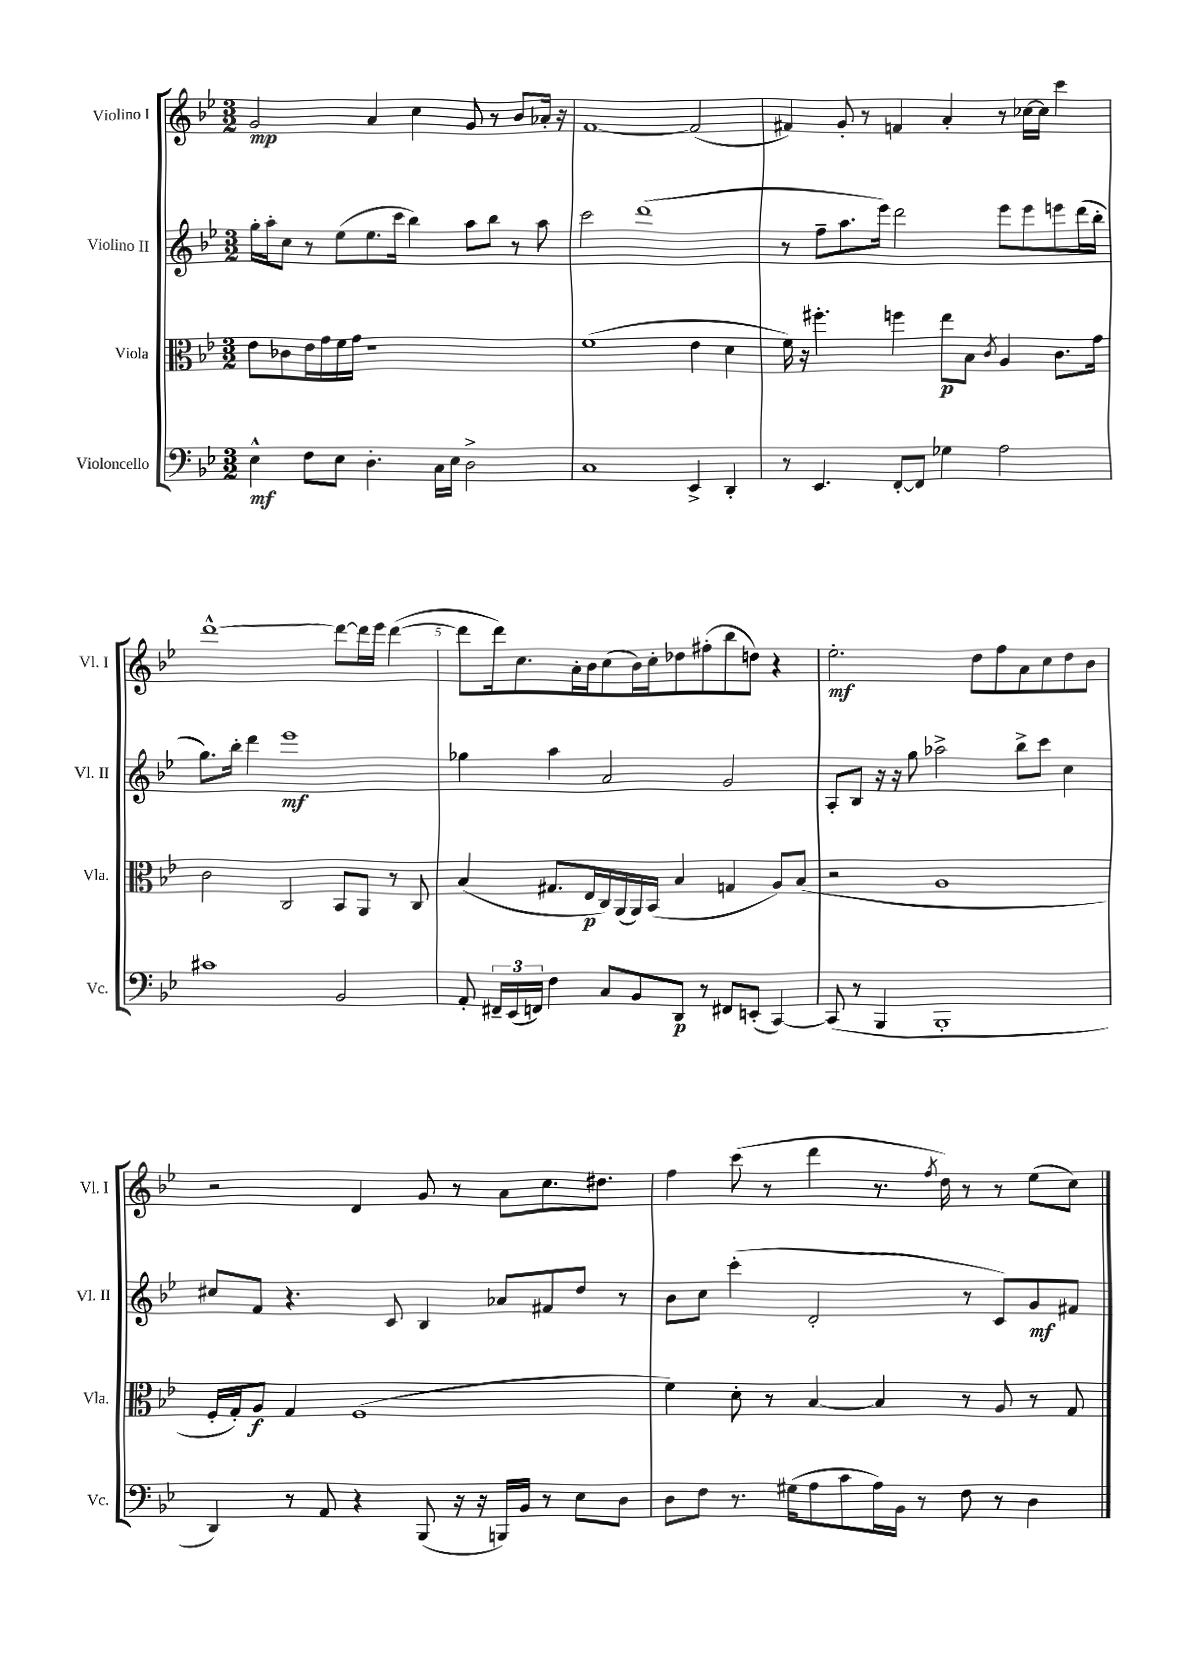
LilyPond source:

<<
\new StaffGroup <<
\new Staff = "s0" \with { instrumentName = "Violino I" shortInstrumentName = "Vl. I" } {
    \clef treble \key bes \major \numericTimeSignature \time 3/2
    \autoBeamOff g'2\mp a'4 c''4 g'8 r8 bes'8[ aes'16]-. r16 |
    f'1~ f'2( |
    fis'4) g'8-. r8 f'4 a'4-. r8 ces''16[~ ces''16] c'''4 |
    d'''1~-^ d'''8[~ d'''16 ees'''16] d'''4~( |
    d'''8[ d'''16) c''8. a'16-. bes'16 c''8( bes'16) c''16-. des''8 fis''8-.( bes''8 d''8]) r4 |
    ees''2.-.\mf d''8[ f''8 a'8 c''8 d''8 bes'8] |
    r2 d'4 g'8 r8 a'8[ c''8. dis''8.] |
    f''4 c'''8( r8 d'''4 r8. \acciaccatura { f''8 } d''16) r8 r8 ees''8[( c''8]) \bar "|." |
}
\new Staff = "s1" \with { instrumentName = "Violino II" shortInstrumentName = "Vl. II" } {
    \clef treble \key bes \major \numericTimeSignature \time 3/2
    \autoBeamOff g''16[-. a''16-. c''8] r8 ees''8[( ees''8. c'''16] bes''4) a''8[ bes''8] r8 a''8 |
    c'''2 d'''1( |
    r8 f''8[-- a''8. ees'''16]) d'''2 ees'''8[ ees'''8 e'''8 d'''16( bes''16]-. |
    g''8.[) bes''16]-. d'''4 ees'''1\mf |
    ges''4 a''4 a'2 g'2 |
    a8[-. bes8] r16 r16 g''8 aes''2-> bes''8[-> c'''8] c''4 |
    cis''8[ f'8] r4. c'8 bes4 aes'8[ fis'8 d''8] r8 |
    bes'8[ c''8] c'''4-.( d'2-. r8 c'8[) g'8\mf fis'8] \bar "|." |
}
\new Staff = "s2" \with { instrumentName = "Viola" shortInstrumentName = "Vla." } {
    \clef alto \key bes \major \numericTimeSignature \time 3/2
    \autoBeamOff ees'8[ ces'8 ees'16 g'16 f'16 g'16] r1 |
    f'1( ees'4 d'4 |
    f'16) r16 fis''4.-. f''4 ees''8[\p bes8] \acciaccatura { c'8 } a4 c'8.[ g'16] |
    c'2 c2 bes,8[ a,8] r8 c8 |
    bes4( gis8.[ ees16\p c16) a,16( a,16) bes,16]( bes4 g4 a8[) bes8]( |
    r2 a1 |
    f16[-. g16-.) a8]\f g4 f1( |
    f'4) d'8-. r8 bes4~ bes4 r8 a8 r8 g8 \bar "|." |
}
\new Staff = "s3" \with { instrumentName = "Violoncello" shortInstrumentName = "Vc." } {
    \clef bass \key bes \major \numericTimeSignature \time 3/2
    \autoBeamOff ees4-^\mf f8[ ees8] d4.-. c16[ ees16] d2-> |
    c1 ees,4-> d,4-. |
    r8 ees,4. f,8[~-. f,8] ges4 a2 |
    cis'1 bes,2 |
    a,8-. \tuplet 3/2 { fis,16[-- ees,16( f,16]) } f4 c8[ bes,8 d,8]\p r8 fis,8[ e,8]-.( c,4~) |
    c,8( r8 bes,,4 bes,,1-. |
    d,4) r8 a,8 r4 bes,,8( r16 r16 b,,16[) bes,16] r8 ees8[ d8] |
    d8[ f8] r8. gis16[( a8 c'8 a16) bes,16] r8 f8 r8 d4 \bar "|." |
}
>>
>>
\layout { \context { \Score \override BarNumber.break-visibility = ##(#f #t #t) barNumberVisibility = #(every-nth-bar-number-visible 5) } }
